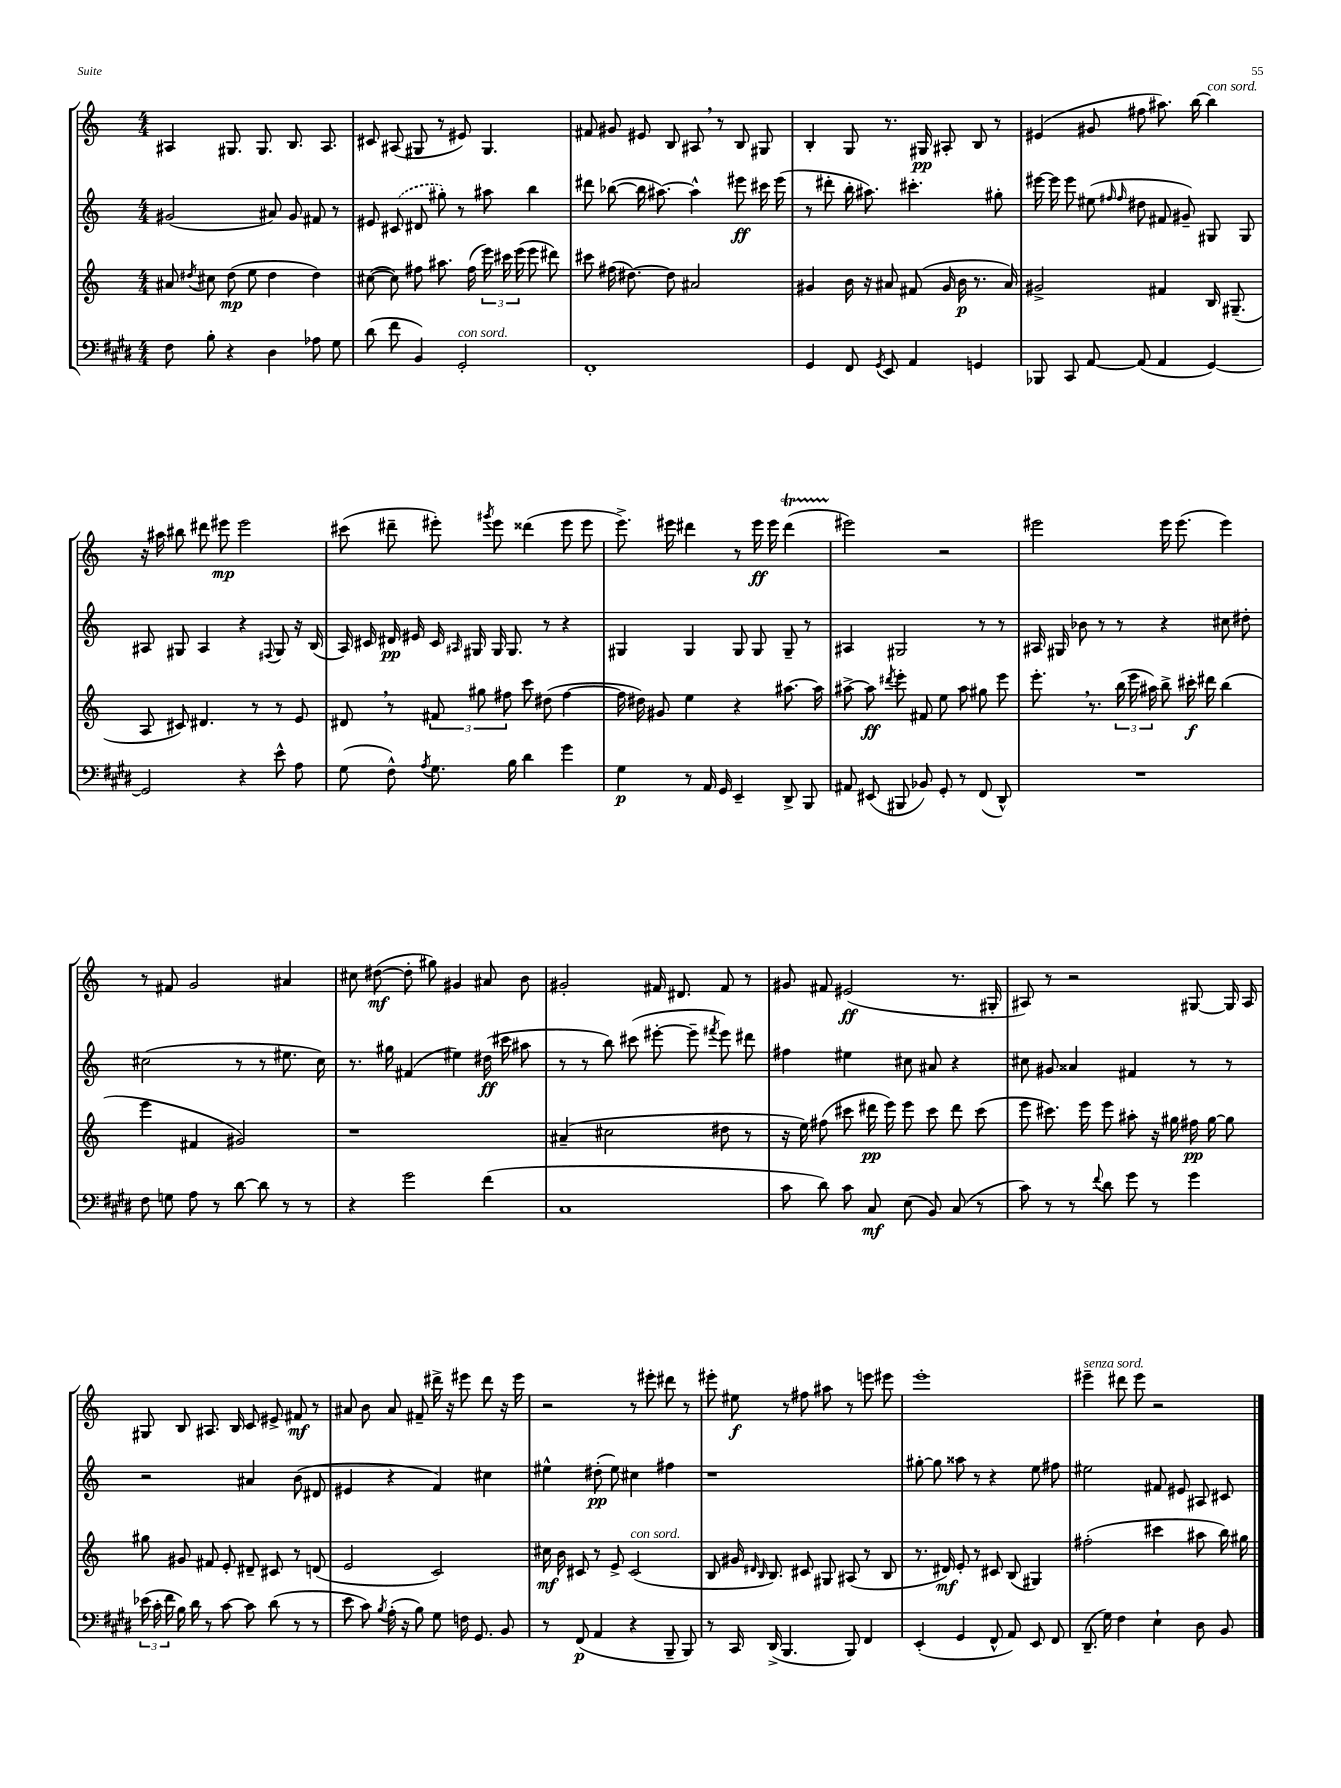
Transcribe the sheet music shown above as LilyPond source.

<<
\new StaffGroup <<
\new Staff = "s0" {
    \clef treble \key c \major \numericTimeSignature \time 4/4
    \autoBeamOff ais4 gis8. gis8. b8. ais8. |
    cis'8 ais8( gis8 r8 eis'8) gis4. |
    fis'8 gis'8 eis'8 b8 ais8 \breathe r8 b8 gis8 |
    b4-. g8 r8. gis16\pp ais8-. b8 r8 |
    eis'4( gis'8 fis''8 ais''8.) b''16~ b''4^\markup { \italic "con sord." } |
    r16 ais''16 bis''8 dis'''8 eis'''8\mp eis'''2 |
    cis'''8( dis'''8-- eis'''8-.) \acciaccatura { gis'''8 } eis'''8 disis'''4( eis'''8 eis'''8 |
    e'''8.->) eis'''16 dis'''4 r8 eis'''16\ff eis'''16 dis'''4\startTrillSpan( |
    eis'''2\stopTrillSpan) r2 |
    eis'''2 eis'''16 eis'''8.( eis'''4) |
    r8 fis'8 g'2 ais'4 |
    cis''8 dis''8~\mf( dis''8-. gis''8) gis'4 ais'8 b'8 |
    gis'2-. fis'16 dis'8. fis'8 r8 |
    gis'8 fis'8 eis'2\ff( r8. gis16-. |
    ais8) r8 r2 gis8~ gis16 ais16 |
    gis8 b8 ais8. b16 c'8 eis'8-> fis'8\mf r8 |
    ais'8 b'8 ais'8 fis'8-- dis'''16-> r16 eis'''8 dis'''8 r16 eis'''16 |
    r2 r8 eis'''8-. dis'''8 r8 |
    eis'''8-. eis''8\f r8 fis''8 ais''8 r8 e'''8 eis'''8 |
    e'''1-. |
    eis'''4--^\markup { \italic "senza sord." } dis'''8 eis'''8 r2 \bar "|." |
}
\new Staff = "s1" {
    \clef treble \key c \major \numericTimeSignature \time 4/4
    \autoBeamOff gis'2( ais'8) gis'8 fis'8 r8 |
    eis'8 \once \slurDashed cis'8( dis'8 gis''8-.) r8 ais''8 b''4 |
    dis'''8 bes''8~( bes''16 ais''8.~) ais''4-^ eis'''8\ff cis'''16 eis'''16( |
    r8 dis'''8-. b''16-. ais''8.) cis'''4.-. gis''8-. |
    eis'''16~ eis'''16 eis'''8 eis''8( \grace { fis''16 fis''16 } dis''8 fis'8 gis'8--) gis8 gis8 |
    ais8 gis8 ais4 r4 \appoggiatura { fis8 } gis8 r16 b16( |
    a16) cis'16 dis'16\pp eis'16 cis'16 \grace { ais16 } gis16 gis16 gis8. r8 r4 |
    gis4 gis4 gis8 gis8 gis8-- r8 |
    ais4 gis2 r8 r8 |
    ais16 gis16 bes'8 r8 r8 r4 cis''8 dis''8-. |
    cis''2( r8 r8 eis''8. cis''16) |
    r8. gis''16 fis'4( eis''4) dis''16\ff( cis'''16 ais''8 |
    r8 r8 b''8) cis'''8( eis'''8~-. eis'''8-- \acciaccatura { fis'''8 } eis'''8) dis'''8 |
    fis''4 eis''4 cis''8 ais'8 r4 |
    cis''8 gis'8 aisis'4 fis'4 r8 r8 |
    r2 ais'4 b'8( dis'8 |
    eis'4 r4 f'4) cis''4 |
    eis''4-^ dis''8-.\pp( eis''8) cis''4 fis''4 |
    r1 |
    gis''8~-. gis''8 aisis''8 r8 r4 e''8 fis''8 |
    eis''2 fis'8 eis'8 ais8 cis'8 \bar "|." |
}
\new Staff = "s2" {
    \clef treble \key c \major \numericTimeSignature \time 4/4
    \autoBeamOff ais'8 \acciaccatura { dis''8 } cis''8 dis''8\mp( e''8 dis''4 dis''4) |
    cis''8~( cis''8) fis''8 ais''8. fis''16( \tuplet 3/2 { e'''16) cis'''16 e'''16( } e'''8 dis'''8) |
    cis'''8 fis''16( dis''8.~) dis''8 ais'2 |
    gis'4 b'16 r16 ais'8 fis'8( gis'16 b'16\p r8. ais'16) |
    gis'2-> fis'4 b16 gis8.--( |
    a8 cis'8) dis'4. r8 r8 e'8 |
    dis'8 \breathe r8 \tuplet 3/2 { fis'8 gis''8 fis''8 } c'''8 dis''8( fis''4~ |
    fis''16 dis''16) gis'8 e''4 r4 ais''8.~ ais''16 |
    ais''8~-> ais''8\ff \acciaccatura { dis'''8 } e'''8-. fis'8 e''8 ais''8 gis''8 e'''8 |
    e'''8.-. \breathe r8. \tuplet 3/2 { b''16( e'''16 ais''16) } b''8-> cis'''16-.\f dis'''16 b''4( |
    e'''4 fis'4 gis'2) |
    r1 |
    ais'4--( cis''2 dis''8 r8 |
    r16 e''16) fis''8( cis'''8 dis'''16\pp e'''16) e'''8 cis'''8 dis'''8 cis'''8( |
    e'''8 cis'''8.) e'''16 e'''8 ais''8-. r16 gis''16 fis''16\pp gis''16~ gis''8 |
    gis''8 gis'8 fis'8 e'8-. dis'8-- cis'8 r8 d'8( |
    e'2 c'2) |
    cis''16\mf b'16 cis'8 r8 e'8-> cis'2^\markup { \italic "con sord." }( |
    b8 gis'16 \grace { dis'16 b16 } b8.) cis'8 gis8 ais8( r8 b8 |
    r8. dis'16\mf) e'8-. r8 cis'8 b8( gis4) |
    fis''2-.( cis'''4 ais''8 b''16) gis''16 \bar "|." |
}
\new Staff = "s3" {
    \clef bass \key e \major \numericTimeSignature \time 4/4
    \autoBeamOff fis8 b8-. r4 dis4 aes8 gis8 |
    dis'8( fis'8 b,4) gis,2-.^\markup { \italic "con sord." } |
    fis,1-. |
    gis,4 fis,8 \acciaccatura { gis,8 } e,8 a,4 g,4 |
    bes,,8 cis,8 a,8~ a,8( a,4 gis,4~) |
    gis,2 r4 e'8-^ a8 |
    gis8( fis8-^) \acciaccatura { a8 } gis8. b16 dis'4 gis'4 |
    gis4\p r8 a,16 gis,16 e,4-- dis,8-> b,,8 |
    ais,8 eis,8( bis,,8 bes,8) gis,8-. r8 fis,8( dis,8-^) |
    R1 |
    fis8 g8 a8 r8 dis'8~ dis'8 r8 r8 |
    r4 gis'2 fis'4( |
    cis1 |
    cis'8 dis'8) cis'8 cis8\mf e8( b,8) cis8( r8 |
    cis'8) r8 r8 \appoggiatura { fis'8 } dis'8 gis'8 r8 gis'4 |
    \tuplet 3/2 { ees'16( cis'16-. fis'16 } b16) dis'16 r8 cis'8~ cis'8 dis'8( r8 r8 |
    e'8 cis'8) \acciaccatura { b8 } a16-.( r16 b8) gis8 f16 gis,8. b,8 |
    r8 fis,8\p( a,4 r4 b,,8-- b,,8) |
    r8 cis,16 dis,16->( b,,4. b,,8) fis,4 |
    e,4-.( gis,4 fis,8-^ a,8) e,8 fis,8 |
    dis,8.--( gis16) fis4 e4-! dis8 b,8 \bar "|." |
}
>>
>>
\layout { \context { \Score \remove "Bar_number_engraver" } }
